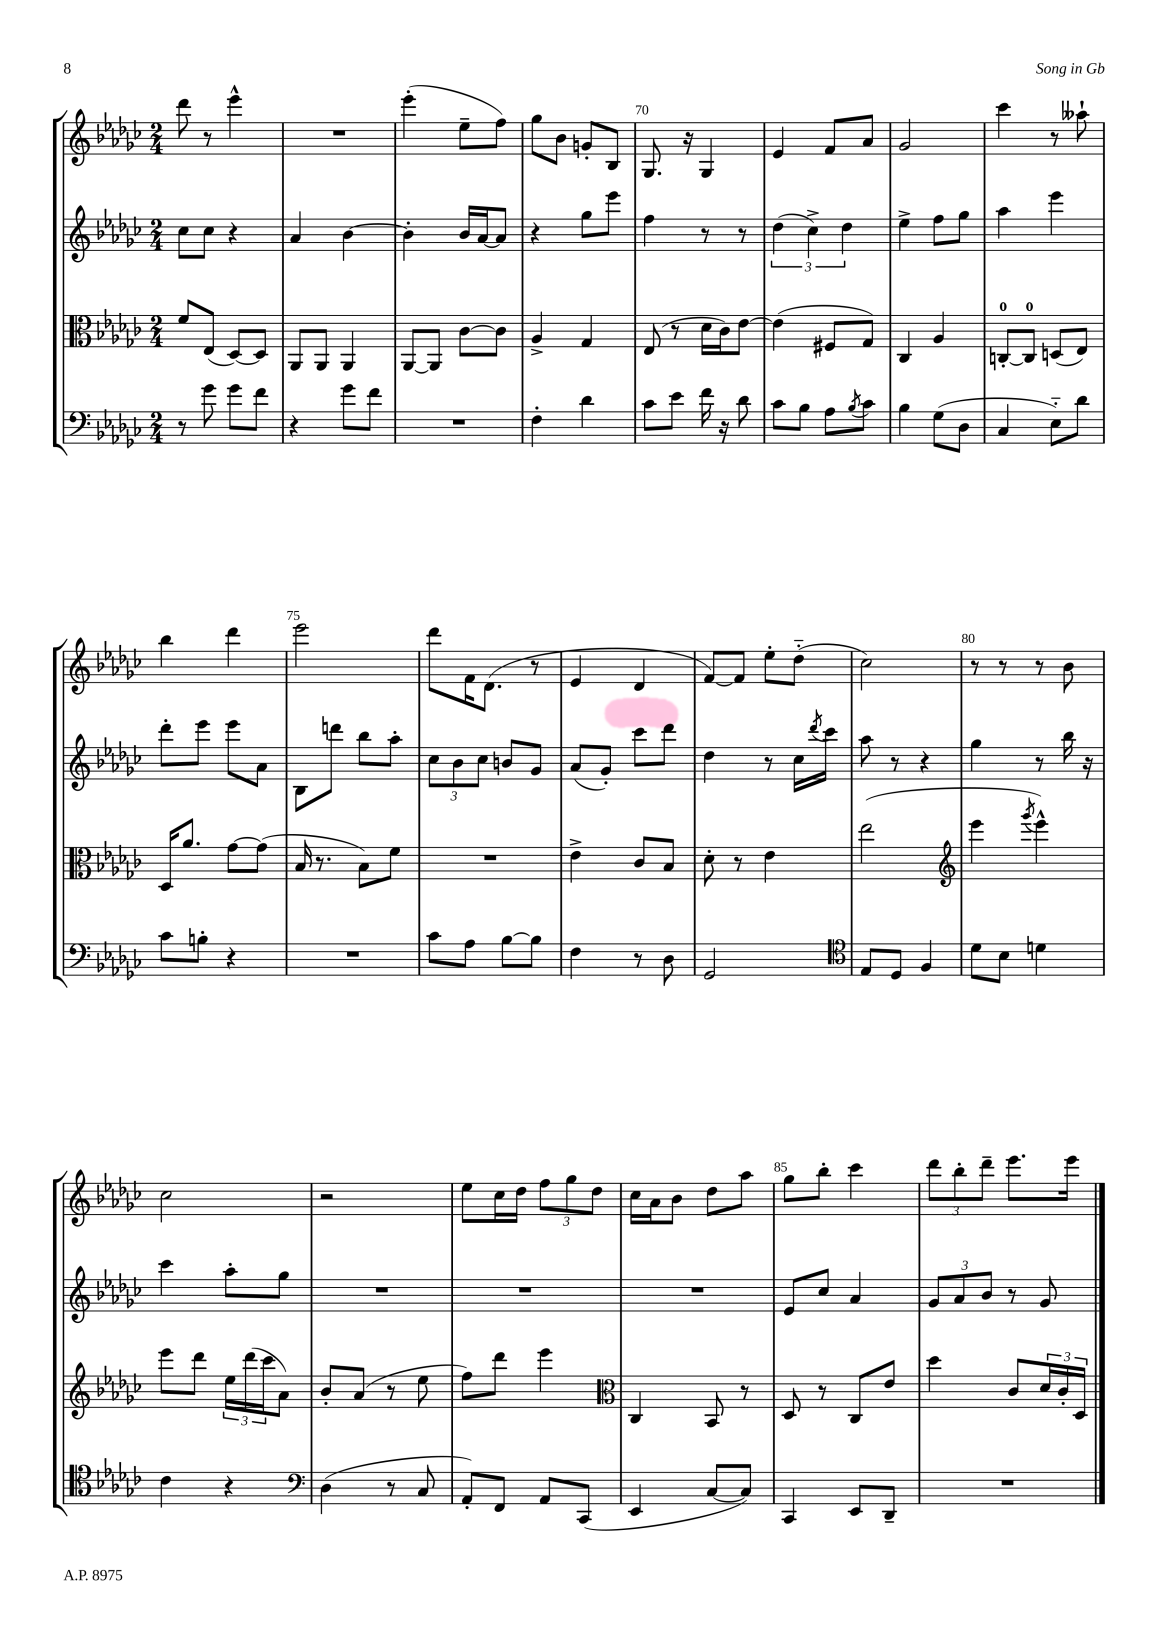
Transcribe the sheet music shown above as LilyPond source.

<<
\new StaffGroup <<
\new Staff = "s0" {
    \clef treble \key ges \major \numericTimeSignature \time 2/4
    des'''8 r8 ees'''4-^ |
    R2 |
    ees'''4-.( ees''8-- f''8) |
    ges''8 bes'8 g'8-. bes8 |
    ges8. r16 ges4 |
    ees'4 f'8 aes'8 |
    ges'2 |
    ces'''4 r8 aeses''8-! |
    bes''4 des'''4 |
    ees'''2 |
    des'''8 f'16 des'8.( r8 |
    ees'4 des'4 |
    f'8~) f'8 ees''8-. des''8-_( |
    ces''2) |
    r8 r8 r8 bes'8 |
    ces''2 |
    r2 |
    ees''8 ces''16 des''16 \tuplet 3/2 { f''8 ges''8 des''8 } |
    ces''16 aes'16 bes'8 des''8 aes''8 |
    ges''8 bes''8-. ces'''4 |
    \tuplet 3/2 { des'''8 bes''8-. des'''8-- } ees'''8. ees'''16 \bar "|." |
}
\new Staff = "s1" {
    \clef treble \key ges \major \numericTimeSignature \time 2/4
    ces''8 ces''8 r4 |
    aes'4 bes'4~ |
    bes'4-. bes'16 aes'16~ aes'8 |
    r4 ges''8 ees'''8 |
    f''4 r8 r8 |
    \tuplet 3/2 { des''4( ces''4->) des''4 } |
    ees''4-> f''8 ges''8 |
    aes''4 ees'''4 |
    des'''8-. ees'''8 ees'''8 aes'8 |
    bes8 d'''8 bes''8 aes''8-. |
    \tuplet 3/2 { ces''8 bes'8 ces''8 } b'8 ges'8 |
    aes'8( ges'8-.) ces'''8 des'''8 |
    des''4 r8 ces''16 \acciaccatura { des'''8 } ces'''16 |
    aes''8 r8 r4 |
    ges''4 r8 bes''16 r16 |
    ces'''4 aes''8-. ges''8 |
    R2 |
    R2 |
    R2 |
    ees'8 ces''8 aes'4 |
    \tuplet 3/2 { ges'8 aes'8 bes'8 } r8 ges'8 \bar "|." |
}
\new Staff = "s2" {
    \clef alto \key ges \major \numericTimeSignature \time 2/4
    f'8 ees8( des8~) des8 |
    aes,8 aes,8 aes,4 |
    aes,8~ aes,8 ces'8~ ces'8 |
    aes4-> ges4 |
    ees8( r8 des'16 ces'16) ees'8~ |
    ees'4( fis8 ges8) |
    ces4 aes4 |
    c8-0~-. c8-0 d8( ees8) |
    des16 aes'8. ges'8~ ges'8( |
    bes16 r8. bes8) f'8 |
    R2 |
    ees'4-> ces'8 bes8 |
    des'8-. r8 ees'4 |
    ees''2( |
    \clef treble ees'''4 \acciaccatura { ges'''8 } ees'''4-^) |
    ees'''8 des'''8 \tuplet 3/2 { ees''16 des'''16( ces'''16 } aes'8) |
    bes'8-. aes'8( r8 ees''8 |
    f''8) des'''8 ees'''4 |
    \clef alto ces4 bes,8 r8 |
    des8 r8 ces8 ees'8 |
    des''4 ces'8 \tuplet 3/2 { des'16 ces'16-. des16 } \bar "|." |
}
\new Staff = "s3" {
    \clef bass \key ges \major \numericTimeSignature \time 2/4
    r8 ges'8 ges'8 f'8 |
    r4 ges'8 f'8 |
    R2 |
    f4-. des'4 |
    ces'8 ees'8 f'16 r16 des'8 |
    ces'8 bes8 aes8 \acciaccatura { bes8 } ces'8 |
    bes4 ges8( des8 |
    ces4 ees8-_) des'8 |
    ces'8 b8-. r4 |
    R2 |
    ces'8 aes8 bes8~ bes8 |
    f4 r8 des8 |
    ges,2 |
    \clef tenor ees8 des8 f4 |
    des'8 bes8 d'4 |
    ces'4 r4 |
    \clef bass des4( r8 ces8 |
    aes,8-.) f,8 aes,8 ces,8( |
    ees,4 ces8~ ces8) |
    ces,4 ees,8 des,8-- |
    R2 \bar "|." |
}
>>
>>
\layout { \context { \Score currentBarNumber = #66 \override BarNumber.break-visibility = ##(#f #t #t) barNumberVisibility = #(every-nth-bar-number-visible 5) } }
